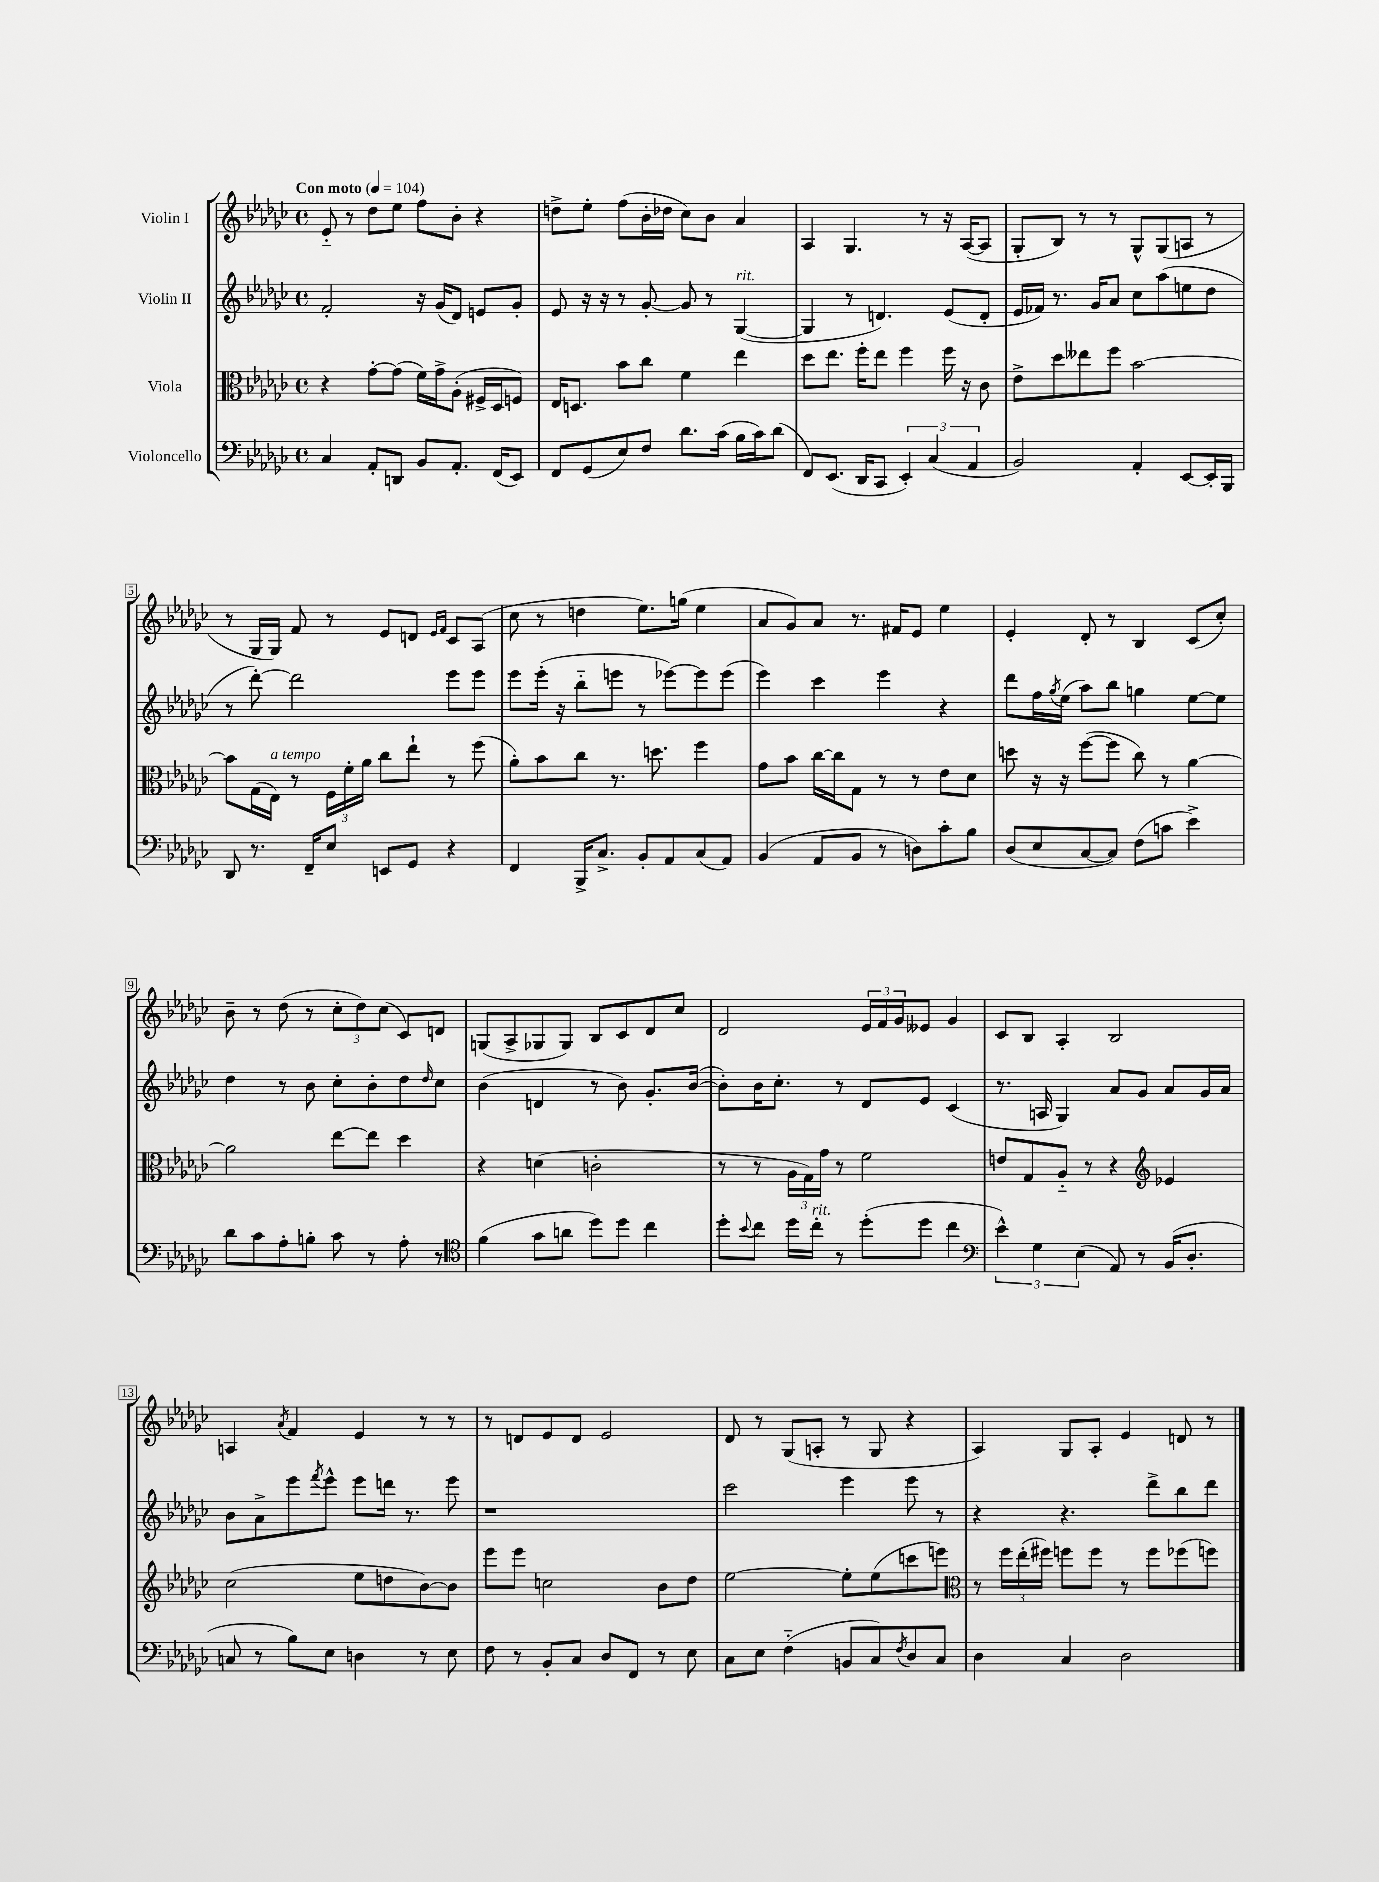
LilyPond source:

<<
\new StaffGroup <<
\new Staff = "s0" \with { instrumentName = "Violin I" } {
    \clef treble \key ges \major \defaultTimeSignature \time 4/4 \tempo "Con moto" 4 = 104
    ees'8-_ r8 des''8 ees''8 f''8 bes'8-. r4 |
    d''8-> ees''8-. f''8( bes'16-. des''16 ces''8) bes'8 aes'4 |
    aes4 ges4. r8 r16 aes16~( aes8 |
    ges8-. bes8) r8 r8 ges8-^ ges8( a8 r8 |
    r8 ges16 ges16) f'8 r8 ees'8 d'8 \grace { ees'16 f'16 } ces'8 aes8( |
    ces''8 r8 d''4 ees''8.) g''16( ees''4 |
    aes'8 ges'8) aes'8 r8. fis'16 ees'8 ees''4 |
    ees'4-. des'8-. r8 bes4 ces'8( ces''8-.) |
    bes'8-- r8 des''8( r8 \tuplet 3/2 { ces''8-. des''8) ces''8( } ces'8) d'8 |
    g8( aes8-> ges8 ges8) bes8 ces'8 des'8 ces''8 |
    des'2 \tuplet 3/2 { ees'16 f'16 ges'16 } eeses'8 ges'4 |
    ces'8 bes8 aes4-. bes2 |
    a4 \acciaccatura { aes'8 } f'4 ees'4 r8 r8 |
    r8 d'8 ees'8 d'8 ees'2 |
    des'8 r8 ges8( a8-. r8 ges8 r4 |
    aes4) ges8 aes8-. ees'4 d'8 r8 \bar "|." |
}
\new Staff = "s1" \with { instrumentName = "Violin II" } {
    \clef treble \key ges \major \defaultTimeSignature \time 4/4
    f'2-. r16 ges'16( des'8) e'8 ges'8-. |
    ees'8 r16 r16 r8 ges'8~-. ges'8 r8 ges4~^\markup { \italic "rit." }( |
    ges4 r8 d'4.) ees'8( d'8-. |
    ees'16 fes'16) r8. ges'16 aes'8 ces''8 aes''8( e''8 des''8 |
    r8 des'''8~-.) des'''2 ees'''8 ees'''8 |
    ees'''8 ees'''16-.( r16 bes''8-_ e'''8 r8 ees'''8~) ees'''8 ees'''8( |
    ees'''4) ces'''4 ees'''4 r4 |
    des'''8 f''16 \acciaccatura { ges''8 } ees''16( aes''8) bes''8 g''4 ees''8~ ees''8 |
    des''4 r8 bes'8 ces''8-. bes'8-. des''8 \grace { des''16 } ces''8 |
    bes'4( d'4 r8 bes'8) ges'8.-. bes'16~( |
    bes'8-.) bes'16 ces''8.-. r8 des'8 ees'8 ces'4( |
    r8. a16 ges4) aes'8 ges'8 aes'8 ges'16 aes'16 |
    bes'8 aes'8-> ees'''8 \acciaccatura { f'''8 } ees'''8-^ ees'''8 d'''16 r8. ees'''8 |
    r1 |
    ces'''2 ees'''4 ees'''8 r8 |
    r4 r4. des'''8-> bes''8 des'''8 \bar "|." |
}
\new Staff = "s2" \with { instrumentName = "Viola" } {
    \clef alto \key ges \major \defaultTimeSignature \time 4/4
    r4 ges'8~-. ges'8( f'16) ges'16-> aes8-.( fis16-> des16 f8) |
    ees16 d8. bes'8 ces''8 f'4 ees''4 |
    des''8 ees''8. f''16-. ees''8 f''4 f''16 r16 ces'8 |
    ees'8-> des''8 eeses''8 f''8 bes'2~ |
    bes'8 ges16( ees16^\markup { \italic "a tempo" }) r8 \tuplet 3/2 { f16 f'16-. aes'16 } ces''8 ees''8-! r8 f''8( |
    aes'8-.) bes'8 ces''8 r8. d''8. f''4 |
    ges'8 bes'8 ces''16~ ces''16 ges8 r8 r8 ees'8 des'8 |
    d''8 r16 r16 f''8~( f''8 ces''8) r8 aes'4~ |
    aes'2 ees''8~ ees''8 des''4 |
    r4 d'4( c'2-. |
    r8 r8 \tuplet 3/2 { aes16 ges16) ges'16 } r8 f'2 |
    e'8 ges8 aes8-_ r8 r4 \clef treble ees'4 |
    ces''2( ees''8 d''8 bes'8~) bes'8 |
    ees'''8 ees'''8 c''2 bes'8 des''8 |
    ees''2~ ees''8-. ees''8( c'''8 e'''8) |
    \clef alto r8 \tuplet 3/2 { f''16 ees''16-.( fis''16) } f''8 f''8 r8 f''8 fes''8( f''8) \bar "|." |
}
\new Staff = "s3" \with { instrumentName = "Violoncello" } {
    \clef bass \key ges \major \defaultTimeSignature \time 4/4
    ces4 aes,8-. d,8 bes,8 aes,8.-. f,16( ees,8) |
    f,8 ges,8( ees8) f8 des'8. ces'16( bes16 ces'16) des'8( |
    f,8) ees,8.( des,16 ces,8 \tuplet 3/2 { ees,4-.) ces4( aes,4 } |
    bes,2) aes,4-. ees,8~ ees,16-. bes,,16 |
    des,8 r8. f,16-- ees8 e,8 ges,8 r4 |
    f,4 bes,,16-> ces8.-> bes,8-. aes,8 ces8( aes,8) |
    bes,4( aes,8 bes,8 r8 d8) ces'8-. bes8 |
    des8( ees8 ces8~ ces8) f8( c'8 ees'4->) |
    des'8 ces'8 aes8-. b8-. ces'8 r8 aes8-. r8 |
    \clef tenor f'4( ges'8 a'8 des''8) des''8 ces''4 |
    des''8-. \appoggiatura { bes'8 } ces''8 des''16 ces''16-.^\markup { \italic "rit." } r8 des''8-.( des''8 ces''4 |
    \clef bass \tuplet 3/2 { ees'4-^) ges4 ees4( } aes,8) r8 bes,16( des8.-. |
    c8 r8 bes8) ees8 d4 r8 ees8 |
    f8 r8 bes,8-. ces8 des8 f,8 r8 ees8 |
    ces8 ees8 f4-_( b,8 ces8) \acciaccatura { f8 } des8 ces8 |
    des4 ces4 des2 \bar "|." |
}
>>
>>
\layout { \context { \Score \override BarNumber.stencil = #(make-stencil-boxer 0.1 0.3 ly:text-interface::print) } }
